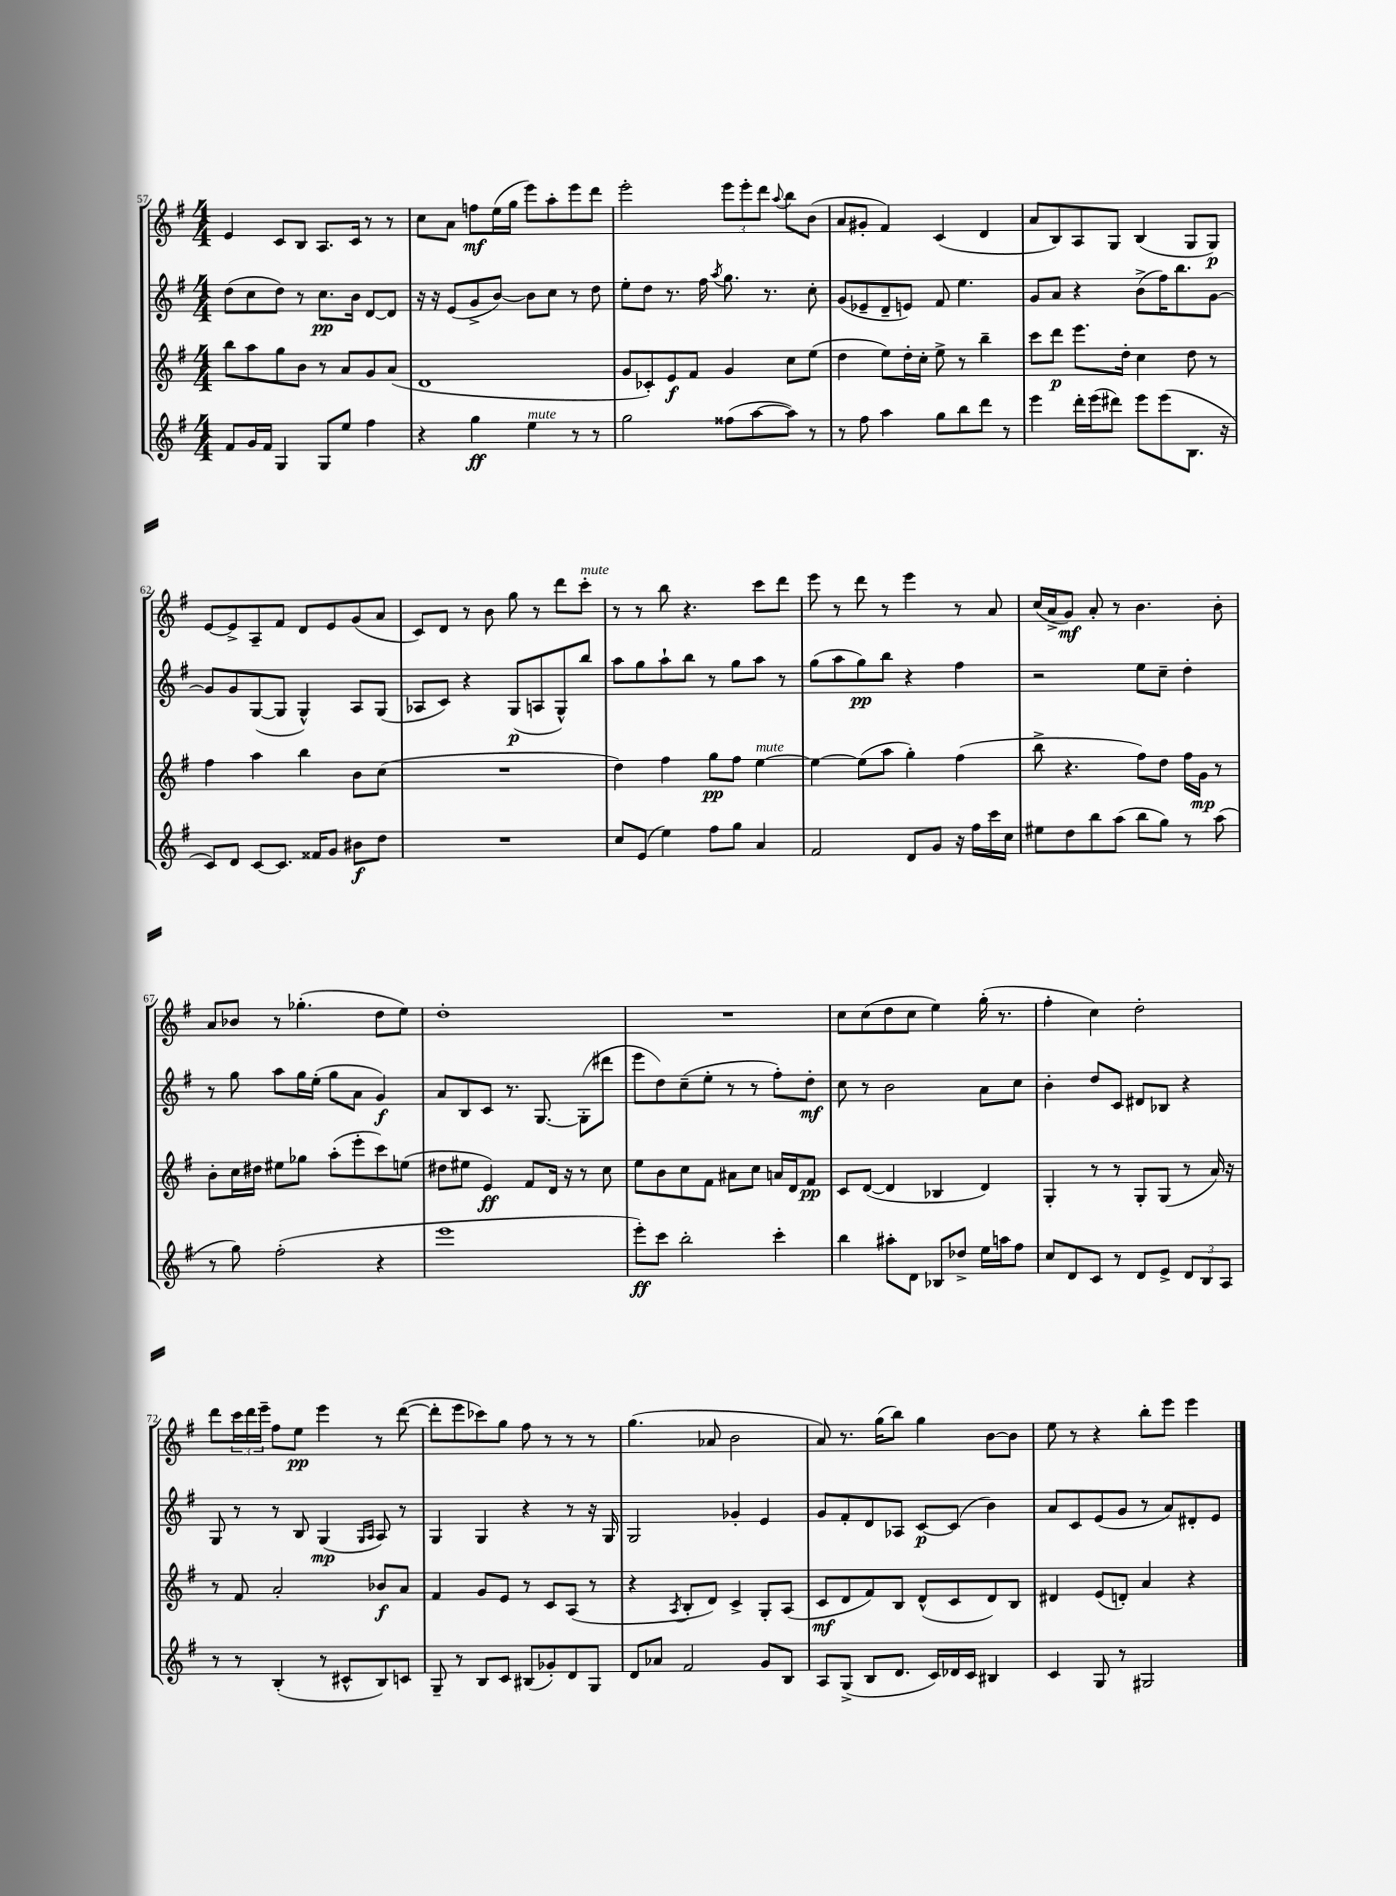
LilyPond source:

<<
\new StaffGroup <<
\new Staff = "s0" {
    \clef treble \key g \major \numericTimeSignature \time 4/4
    e'4 c'8 b8 a8. c'16 r8 r8 |
    c''8 a'8 f''8\mf e''16( g''16 e'''8) a''8-. e'''8 d'''8 |
    e'''2-. \tuplet 3/2 { e'''8 e'''8-. d'''8 } \appoggiatura { a''8 } b''8 b'8( |
    a'8 gis'8-. fis'4) c'4( d'4 |
    a'8 b8) a8 g8 b4( g8 g8\p) |
    e'8~ e'8-> a8-- fis'8 d'8 e'8 g'8( a'8 |
    c'8) d'8 r8 b'8 g''8 r8 d'''8 c'''8-.^\markup { \italic "mute" } |
    r8 r8 b''8 r4. c'''8 d'''8 |
    e'''8 r8 d'''8 r8 e'''4 r8 a'8 |
    c''16( a'16-> g'8\mf) a'8-. r8 b'4. b'8-. |
    a'8 bes'8 r8 ges''4.-.( d''8 e''8) |
    d''1-. |
    R1 |
    c''8 c''8( d''8 c''8 e''4) g''16-.( r8. |
    fis''4-. c''4) d''2-. |
    d'''8 \tuplet 3/2 { c'''16 d'''16 e'''16-- } fis''8 e''8\pp e'''4 r8 d'''8~( |
    d'''8-. e'''8 ces'''8) g''8 fis''8 r8 r8 r8 |
    g''4.( aes'8 b'2 |
    a'8) r8. g''16( b''8) g''4 b'8~ b'8 |
    e''8 r8 r4 b''8-. e'''8 e'''4 \bar "|." |
}
\new Staff = "s1" {
    \clef treble \key g \major \numericTimeSignature \time 4/4
    d''8( c''8 d''8) r8 c''8.\pp b'16 d'8~ d'8 |
    r16 r16 e'8( g'8-> b'8~) b'8 c''8 r8 d''8 |
    e''8-. d''8 r8. fis''16 \acciaccatura { a''8 } g''8. r8. c''8-. |
    g'8( ees'8-- d'8-- e'8) fis'8 e''4. |
    g'8 a'8 r4 b'8->( fis''16) b''8. g'8~ |
    g'8 g'8 g8~( g8 g4-^) a8 g8( |
    aes8 c'8) r4 g8\p( a8 g8-^) b''8 |
    a''8 g''8 a''8-! b''8 r8 g''8 a''8 r8 |
    g''8( a''8 g''8\pp) b''8 r4 fis''4 |
    r2 e''8 c''8-- d''4-. |
    r8 g''8 a''8 g''16 e''16-.( g''8 a'8 g'4\f) |
    a'8 b8 c'8 r8. g8.~ g8-.( dis'''8 |
    e'''8 d''8) c''8--( e''8-. r8 r8 fis''8-.) d''8-.\mf |
    c''8 r8 b'2 a'8 c''8 |
    b'4-. d''8 c'8 dis'8 bes8 r4 |
    g8 r8 r8 b8 g4\mp( \grace { g16 a16 } a8) r8 |
    g4 g4 r4 r8 r16 g16 |
    g2 ges'4-. e'4 |
    g'8 fis'8-. d'8 aes8 c'8~\p c'8( b'4) |
    a'8 c'8 e'8( g'8 r8 a'8) dis'8-. e'8 \bar "|." |
}
\new Staff = "s2" {
    \clef treble \key g \major \numericTimeSignature \time 4/4
    b''8 a''8 g''8 b'8 r8 a'8 g'8 a'8( |
    d'1 |
    g'8 ces'8-.) e'8\f fis'8 g'4 c''8 e''8( |
    d''4 e''8) d''16-. c''16-. e''8-> r8 b''4-- |
    c'''8 d'''8\p e'''8. d''16-. c''4 d''8 r8 |
    fis''4 a''4 b''4 b'8 c''8( |
    R1 |
    d''4) fis''4 g''8\pp fis''8 e''4~^\markup { \italic "mute" } |
    e''4~ e''8( a''8 g''4-.) fis''4( |
    b''8-> r4. fis''8) d''8 fis''16 g'16\mp r8 |
    b'8-. c''16 dis''16 eis''8 ges''8 a''8-.( e'''8-. c'''8) e''8( |
    dis''8 eis''8 e'4\ff) fis'8 d'16 r16 r8 c''8 |
    e''8 b'8 c''8 fis'8 ais'8 c''8 a'16 d'16 fis'8\pp |
    c'8 d'8~( d'4 bes4 d'4) |
    g4-. r8 r8 g8-. g8( r8 a'16) r16 |
    r8 fis'8 a'2-. bes'8\f a'8 |
    fis'4 g'8 e'8 r8 c'8 a8( r8 |
    r4 \acciaccatura { a8 } b8-. d'8) c'4-> g8-. a8( |
    c'8\mf d'8 fis'8) b8 d'8-^( c'8 d'8) b8 |
    dis'4 e'8( d'8-.) a'4 r4 \bar "|." |
}
\new Staff = "s3" {
    \clef treble \key g \major \numericTimeSignature \time 4/4
    fis'8 g'16 fis'16 g4 g8 e''8 fis''4 |
    r4 g''4\ff e''4^\markup { \italic "mute" } r8 r8 |
    g''2 fisis''8( a''8~ a''8) r8 |
    r8 fis''8 a''4 g''8 b''8 d'''8 r8 |
    e'''4 d'''16-. e'''16( dis'''8) e'''8 e'''8( b8. r16 |
    c'8) d'8 c'8~ c'8. fisis'16 g'8 bis'8\f d''8 |
    R1 |
    c''8 e'8( e''4) fis''8 g''8 a'4 |
    fis'2 d'8 g'8 r16 fis''16 c'''16 c''16 |
    eis''8 d''8 b''8 a''8( b''8 g''8) r8 a''8( |
    r8 g''8) fis''2-.( r4 |
    e'''1 |
    e'''8-.\ff) c'''8 b''2-. c'''4-. |
    b''4 ais''8-. d'8 bes8 des''8-> e''16 a''16 fis''8 |
    c''8 d'8 c'8 r8 d'8 e'8-> \tuplet 3/2 { d'8 b8 a8 } |
    r8 r8 b4-.( r8 cis'8-^ b8) c'8 |
    g8-- r8 b8 c'8 bis8( ges'8-.) d'8 g8 |
    d'8 aes'8 fis'2 g'8 b8 |
    a8 g8->( b8 d'8. c'16) des'16 c'16 bis4 |
    c'4 g8 r8 gis2 \bar "|." |
}
>>
>>
\layout { \context { \Score currentBarNumber = #57 } }
